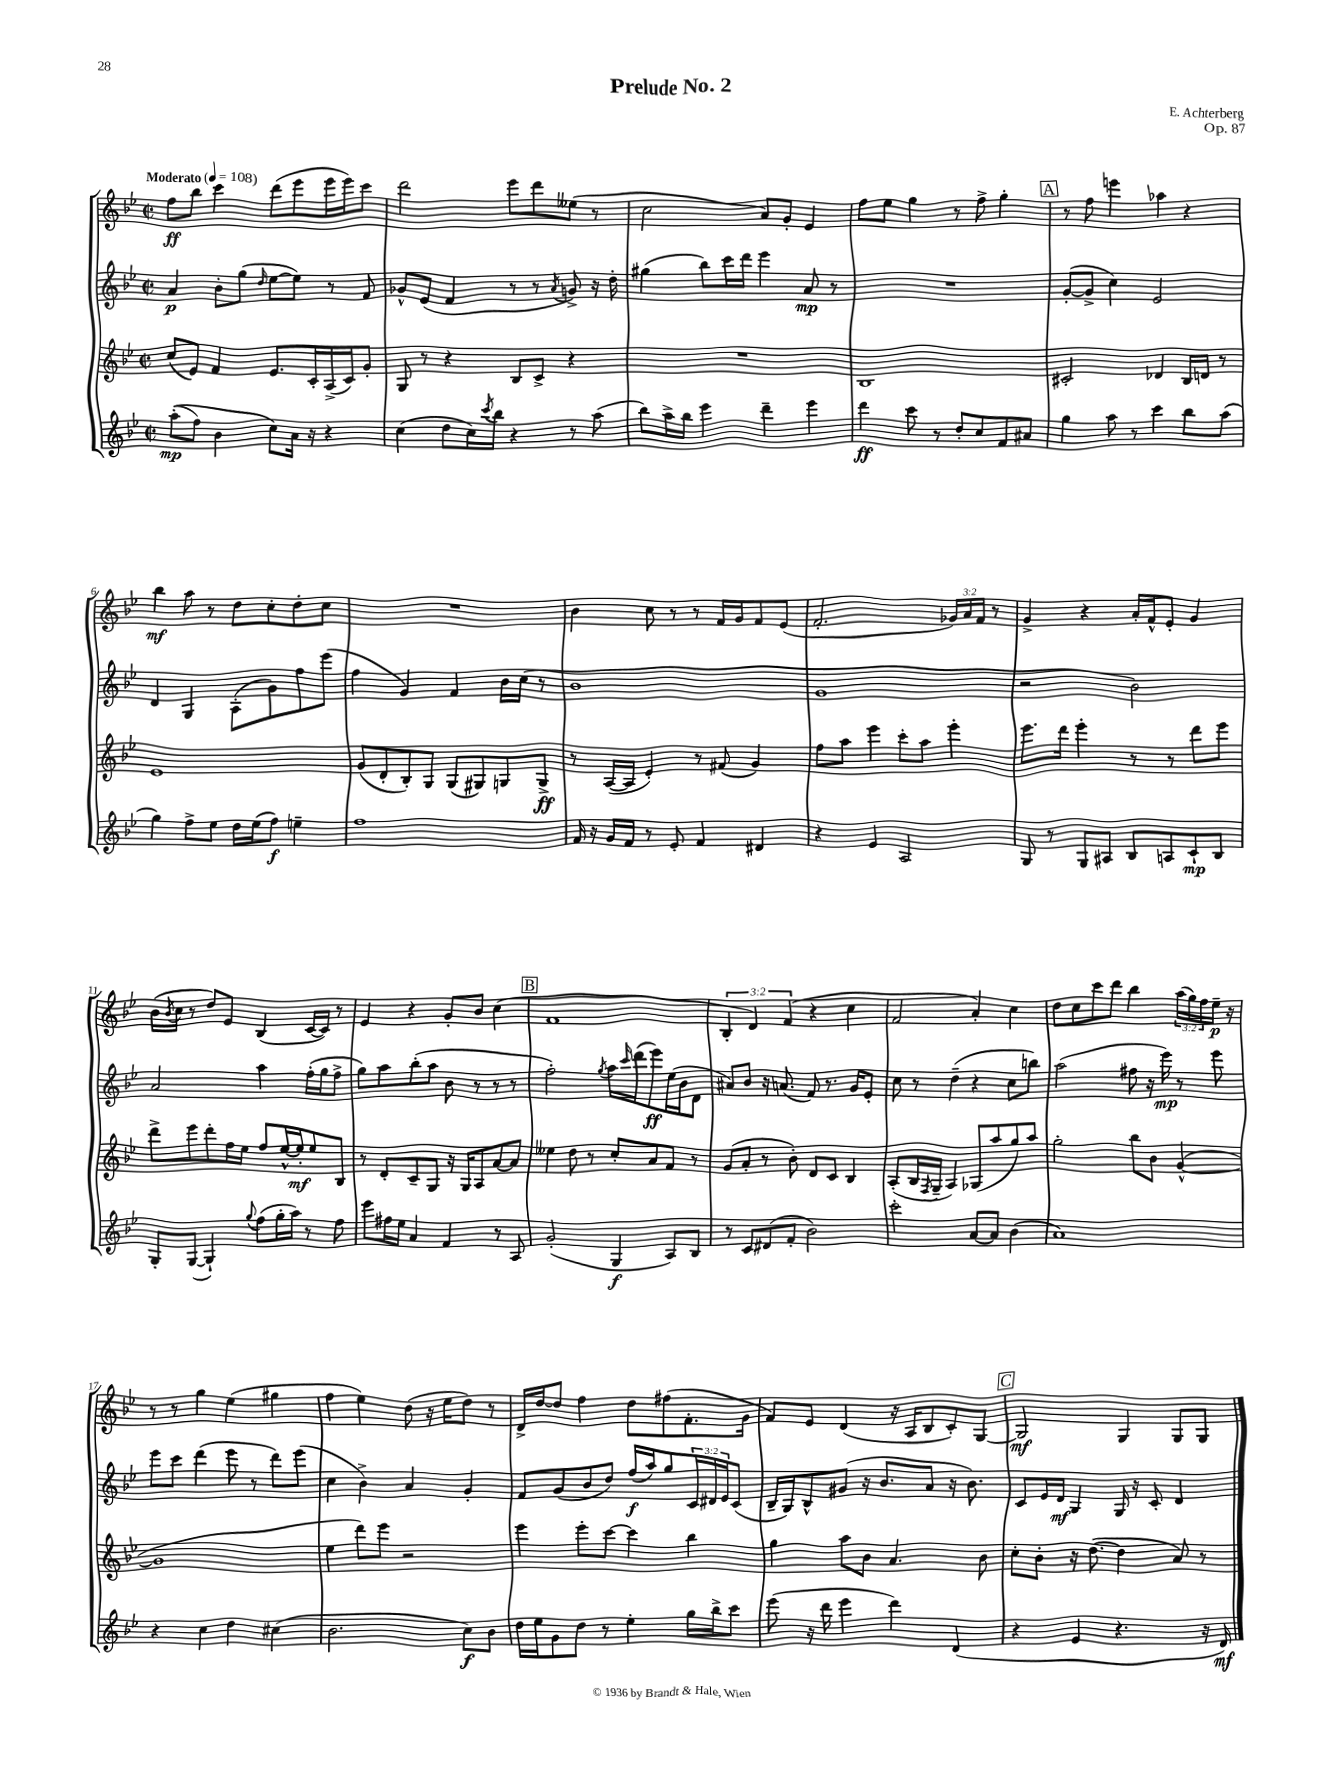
\header { title = "Prelude No. 2" composer = "E. Achterberg" opus = "Op. 87" }
<<
\new StaffGroup <<
\new Staff = "s0" {
    \clef treble \key bes \major \defaultTimeSignature \time 2/2 \override Staff.TupletNumber.text = #tuplet-number::calc-fraction-text \tempo "Moderato" 4 = 108
    f''8\ff bes''8 c'''4 d'''8( ees'''8 ees'''16 ees'''16) c'''8 |
    d'''2 ees'''8 d'''8 eeses''8( r8 |
    c''2 a'8) g'8-. ees'4 |
    f''8 ees''8 g''4 r8 f''8-> g''4-. |
    \mark \markup { \box "A" } r8 f''8 e'''4 aes''4 r4 |
    bes''4\mf a''8 r8 d''8 c''8-. d''8-. c''8 |
    R1 |
    bes'4 c''8 r8 r8 f'16 g'16 f'8 ees'8( |
    f'2.-. \tuplet 3/2 { ges'16) a'16 f'16 } r8 |
    g'4-> r4 a'16-. f'16-^ ees'8-. g'4 |
    bes'16( \acciaccatura { bes'8 } c''16 r8 d''8) ees'8 bes4( c'16~ c'16) r8 |
    ees'4 r4 g'8-. bes'8 c''4( |
    \mark \markup { \box "B" } f'1 |
    \tuplet 3/2 { bes4-. d'4) f'4( } r4 c''4 |
    f'2 a'4-.) c''4 |
    d''8 c''8 c'''8 d'''8 bes''4 \tuplet 3/2 { a''16( g''16) f''16 } ees''16--\p r16 |
    r8 r8 g''4 ees''4( gis''4 |
    f''4 ees''4) d''8( r16 ees''16 d''8) r8 |
    d'16-> d''16~ d''8 f''4 d''8 fis''8( f'8.-. g'16 |
    f'8) ees'8 d'4( r16 a16 bes8 c'8-.) g8~ |
    \mark \markup { \box "C" } g2\mf g4 g8 g8 \bar "|." |
}
\new Staff = "s1" {
    \clef treble \key bes \major \defaultTimeSignature \time 2/2 \override Staff.TupletNumber.text = #tuplet-number::calc-fraction-text
    a'4\p bes'8-. g''8( \grace { d''16 } ees''8~ ees''8) r8 f'8 |
    ges'8-^ ees'8( f'4 r8 r8 \acciaccatura { a'8 } g'8->) r16 d''16-. |
    gis''4( bes''8) c'''16 d'''16 ees'''4 a'8\mp r8 |
    R1 |
    \mark \markup { \box "A" } g'8~-.( g'8-> c''4) ees'2 |
    d'4 g4 a8-.( g'8) f''8 ees'''8( |
    f''4 g'4) f'4 bes'16 c''16( r8 |
    bes'1 |
    g'1 |
    r2 bes'2) |
    a'2 a''4 f''16-.( g''16 f''8-> |
    g''8) a''8 bes''8-.( a''8 bes'8 r8 r8 r8 |
    \mark \markup { \box "B" } f''2-.) \acciaccatura { g''8 } a''16 \grace { c'''16 } d'''16( ees'''8\ff) ees''16( bes'16 d'8 |
    ais'8) bes'8 r16 a'8.( f'8) r8. g'16 ees'8-. |
    c''8 r8 d''4--( r4 c''8 b''8) |
    a''2( fis''8 r16 ees'''16\mp) r8 ees'''8 |
    ees'''8 c'''8 d'''4( ees'''8 r8 d'''8) ees'''8( |
    c''4 bes'4->) a'4 g'4-. |
    f'8 g'8( bes'8 d''8) f''16\f( a''16) g''8 \tuplet 3/2 { c'16 dis'16 ees'16 } c'8( |
    bes16-- g16) bes8-^ gis'8( r16 bes'8. a'8 r16 bes'8.) |
    \mark \markup { \box "C" } c'8 ees'16 d'16\mf g4 g16 r16 c'8-. d'4 \bar "|." |
}
\new Staff = "s2" {
    \clef treble \key bes \major \defaultTimeSignature \time 2/2
    c''8( ees'8) f'4 ees'8. c'16-. a16->( c'16) g'8-. |
    g8 r8 r4 bes8 c'8-> r4 |
    R1 |
    bes1 |
    \mark \markup { \box "A" } cis'2-. des'4 bes16 d'16 r8 |
    ees'1 |
    g'8( d'8-. bes8-.) g8 g8( gis8) g8 g8->\ff |
    r8 a16~( a16 ees'4-.) r8 fis'8( g'4) |
    f''8 a''8 ees'''4 c'''8-. a''8 ees'''4-. |
    ees'''8. d'''16 ees'''4-. r8 r8 d'''8 ees'''8 |
    d'''8-> ees'''8 d'''8-. f''16 ees''16 f''8 ees''16~-^ ees''16-.\mf ees''8 bes8 |
    r8 d'8-. c'8-- g8 r16 g16 a8 a'8~ a'8 |
    \mark \markup { \box "B" } eeses''4 d''8 r8 c''8-. a'8 f'8 r8 |
    g'8( a'8-. r8 bes'8-.) d'8 c'8 bes4 |
    a8-.( bes16 \acciaccatura { f8 } g16-- a4) ges8( a''8 g''8) a''8 |
    g''2-. bes''8 bes'8 g'4~-^( |
    g'1 |
    ees''4 d'''8) ees'''8 r2 |
    ees'''4 ees'''8-. c'''8~ c'''4 bes''4 |
    g''4 a''8 bes'8 a'4. bes'8 |
    \mark \markup { \box "C" } c''8-. bes'8-. r16 d''8.~( d''4 a'8) r8 \bar "|." |
}
\new Staff = "s3" {
    \clef treble \key bes \major \defaultTimeSignature \time 2/2
    a''8-.\mp(\( f''8) bes'4 c''8\) a'16 r16 r4 |
    c''4( d''8 c''16) \acciaccatura { c'''8 } bes''16 r4 r8 a''8( |
    bes''8) a''16-> bes''16 ees'''4 d'''4-- ees'''4 |
    d'''4\ff c'''8 r8 d''8-. c''8 f'8 ais'8 |
    \mark \markup { \box "A" } g''4 a''8 r8 c'''4 bes''8 a''8( |
    g''4) f''8-> ees''8 d''16 ees''16( f''8\f) e''4-- |
    f''1 |
    f'16 r16 g'16 f'16 r8 ees'8-. f'4 dis'4 |
    r4 ees'4 a2 |
    g8 r8 g8 ais8 bes8 a8 c'8-!\mp bes8 |
    g8-. g8~( g4-!) \appoggiatura { g''8 } f''8( g''16-. a''16) r8 f''8 |
    ees'''8 fis''16 ees''16 a'4 f'4 r8 a8 |
    \mark \markup { \box "B" } g'2-.( g4\f a8) bes8 |
    r8 c'8 dis'8( f'8-. bes'2) |
    c'''2-. a'8~ a'8 bes'4( |
    a'1) |
    r4 c''4 d''4 cis''4( |
    bes'2. c''8\f) bes'8 |
    d''16 ees''16 g'8 d''8 r8 ees''4-. g''16 bes''16-> c'''8 |
    ees'''8( r16 d'''16 ees'''4 d'''4) d'4( |
    \mark \markup { \box "C" } r4 ees'4 r4. r16 d'16\mf) \bar "|." |
}
>>
>>
